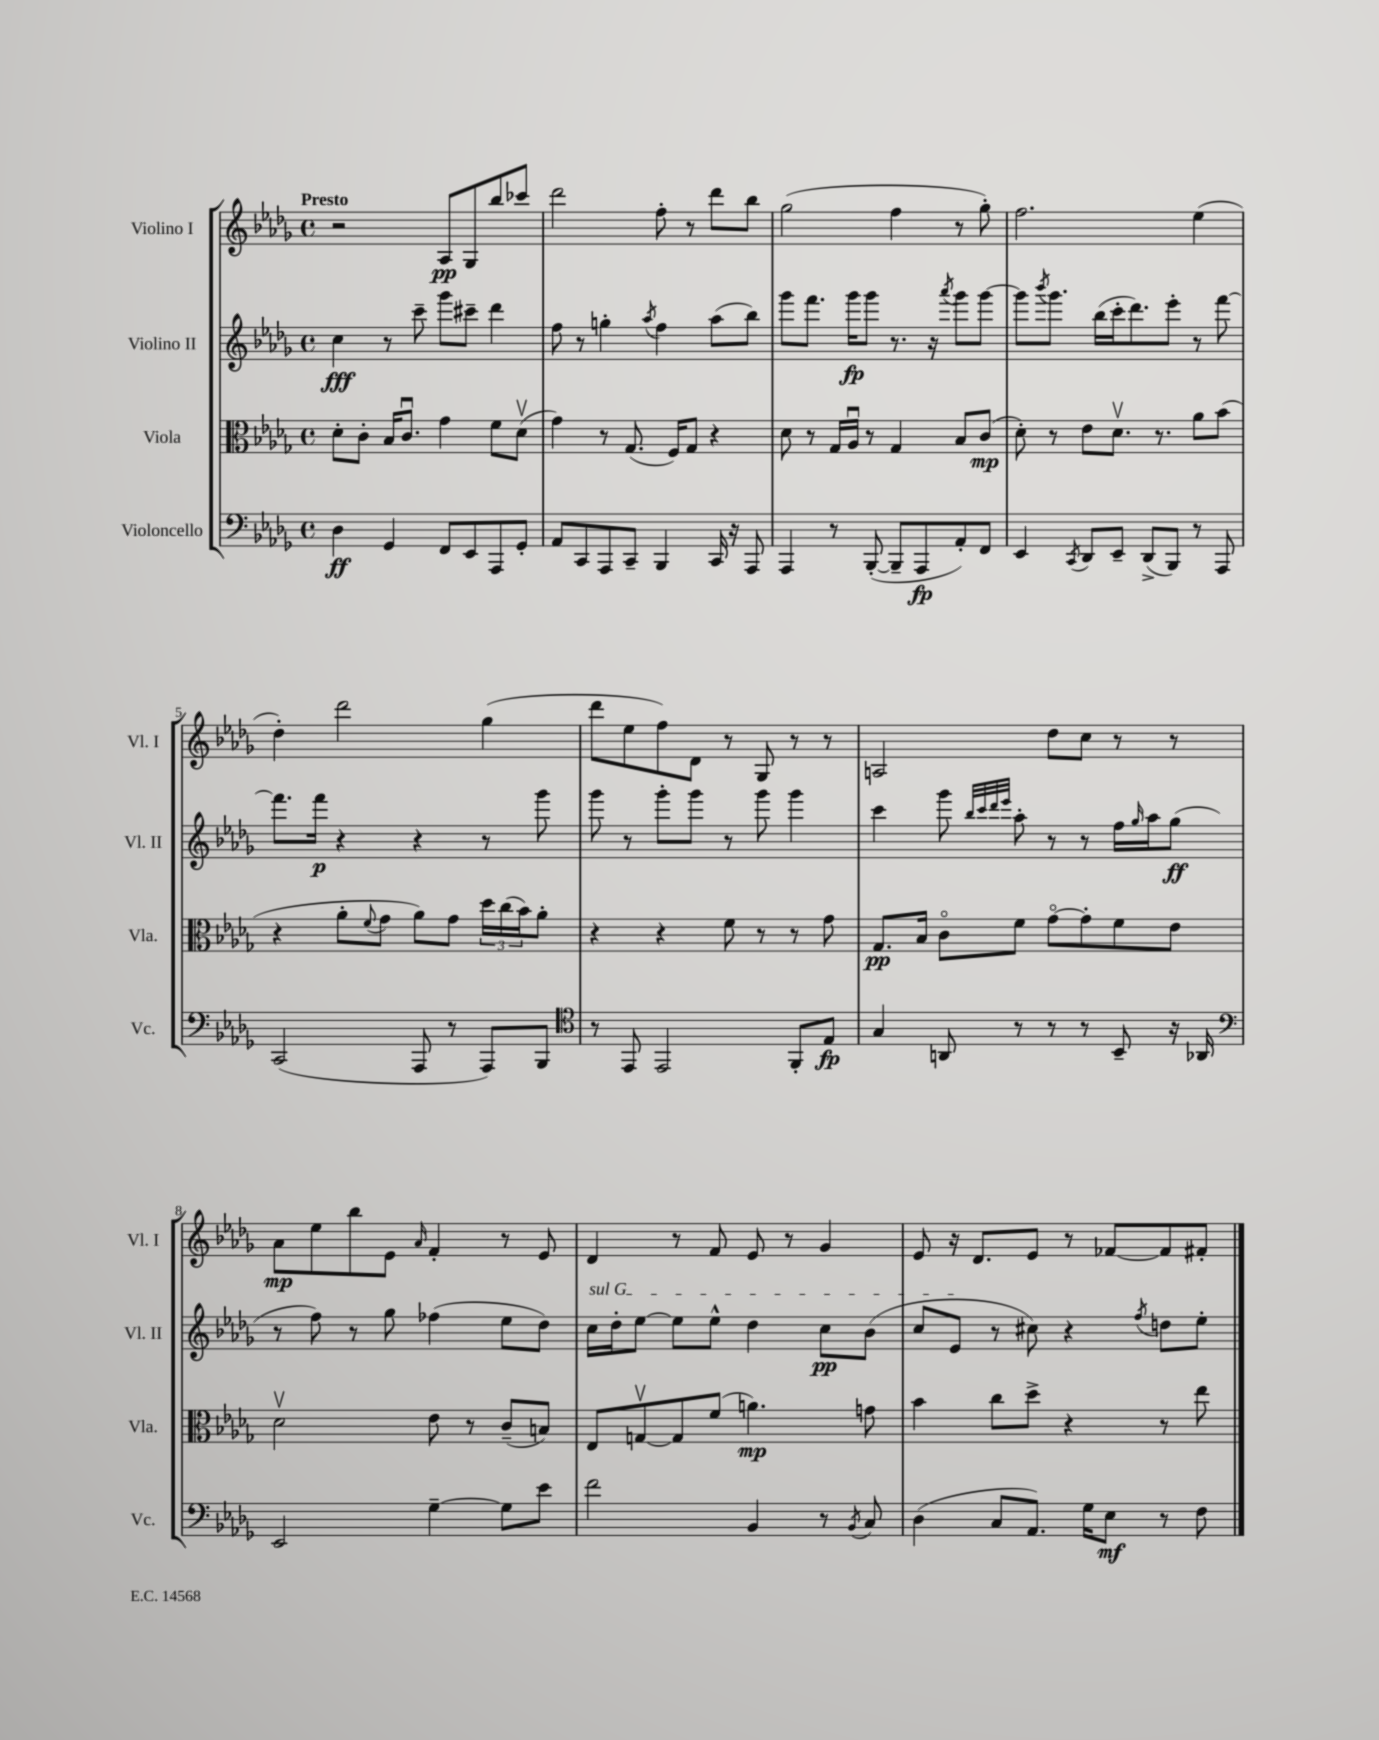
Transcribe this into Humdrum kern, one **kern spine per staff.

**kern	**kern	**kern	**kern
*staff4	*staff3	*staff2	*staff1
*clefF4	*clefC3	*clefG2	*clefG2
*k[b-e-a-d-g-]	*k[b-e-a-d-g-]	*k[b-e-a-d-g-]	*k[b-e-a-d-g-]
*M4/4	*M4/4	*M4/4	*M4/4
*met(c)	*met(c)	*met(c)	*met(c)
4D-	8d-'	4cc	2r
.	8c'	.	.
4GG-	16B-	8r	.
.	8.cu	.	.
.	.	8ccc~	.
8FF	4g-	8ggg-	8A-
8EE-	.	8ccc#~	8G-
8AAA-	8f	4ddd-	8bb-
8GG-'	(8d-v	.	8ccc-
=	=	=	=
8AA-	4g-)	8ff	2ddd-
8CC	.	8r	.
8AAA-	8r	4gg'	.
8CC~	(8.G-	.	.
.	.	8qaa-	.
4BBB-	.	4ff	8ff'
.	16F)	.	.
.	8G-	.	8r
16CC	4r	(8aa-	8ddd-
16r	.	.	.
8AAA-	.	8bb-)	8bb-
=	=	=	=
4AAA-	8d-	8ggg-	(2gg-
.	8r	8.fff	.
8r	16G-	.	.
.	16A-u	16ggg-	.
([8BBB-'	8r	8ggg-	.
8BBB-~]	4G-	8.r	4ff
8AAA-	.	.	.
.	.	16r	.
.	.	8qaaa-	.
8AA-')	8B-	8ggg-	8r
8FF	(8c	[8ggg-	8gg-')
=	=	=	=
4EE-	8d-')	8ggg-]	2.ff
.	.	8qbbb-	.
.	8r	8.ggg-	.
8qCC	.	.	.
8DD-	8e-	.	.
.	.	(16bb-	.
8EE-~	8.d-v	16ccc'	.
.	.	8.ddd-)	.
(8DD-^	.	.	.
.	8.r	.	.
8BBB-)	.	8eee-'	.
8r	8a-	8r	(4ee-
8AAA-	(8b-	[8fff	.
=	=	=	=
(2CC	4r	8.fff]	4dd-')
.	.	16fff	.
.	8a-'	4r	2ddd-
.	8qqf	.	.
.	8g-	.	.
8AAA-	8a-)	4r	.
8r	8g-	.	.
8AAA-)	24dd-	8r	(4gg-
.	(24cc	.	.
.	24b-)	.	.
8BBB-	8a-'	8ggg-	.
=	=	=	=
*clefC4	*	*	*
8r	4r	8ggg-	8ddd-
8EE-	.	8r	8ee-
2EE-	4r	8ggg-'	8ff)
.	.	8ggg-	8d-
.	8f	8r	8r
.	8r	8ggg-	8G-
8FF'	8r	4ggg-	8r
8E-	8g-	.	8r
=	=	=	=
4G-	8.G-	4ccc	2A
.	16B-	.	.
8AA	8co	8ggg-	.
.	.	32qqbb-	.
.	.	32qqccc	.
.	.	32qqddd-	.
.	.	32qqeee-	.
8r	8f	8aa-'	.
8r	[8g-o	8r	8dd-
8r	8g-']	8r	8cc
8BB-~	8f	16ff	8r
.	.	16qqgg-	.
.	.	16aa-	.
16r	8e-	(8gg-	8r
16AA-	.	.	.
=	=	=	=
*clefF4	*	*	*
2EE-	2d-v	8r	8a-
.	.	8ff)	8ee-
.	.	8r	8bb-
.	.	8gg-	8e-
.	.	.	16qqa-
[4G-~	8e-	(4ff-	4f'
.	8r	.	.
8G-]	(8c~	8ee-	8r
8e-	8B)	8dd-)	8e-
=	=	=	=
2f	8E-	16cc	4d-
.	.	16dd-'	.
.	[8Gv	[8ee-	.
.	8G]	8ee-]	8r
.	(8f	8ee-^^	8f
4BB-	4.a)	4dd-	8e-
.	.	.	8r
8r	.	8cc	4g-
8qBB-	.	.	.
8C	8g	(8b-	.
=	=	=	=
(4D-	4b-	8cc	8e-
.	.	8e-	16r
.	.	.	8.d-
8C	8cc	8r	.
8.AA-)	8dd-^	8cc#)	8e-
.	4r	4r	8r
16G-	.	.	.
8E-	.	.	[8f-
.	.	8qff	.
8r	8r	8dd	8f-]
8F	8ee-	8ee-'	8f#'
==	==	==	==
*-	*-	*-	*-
